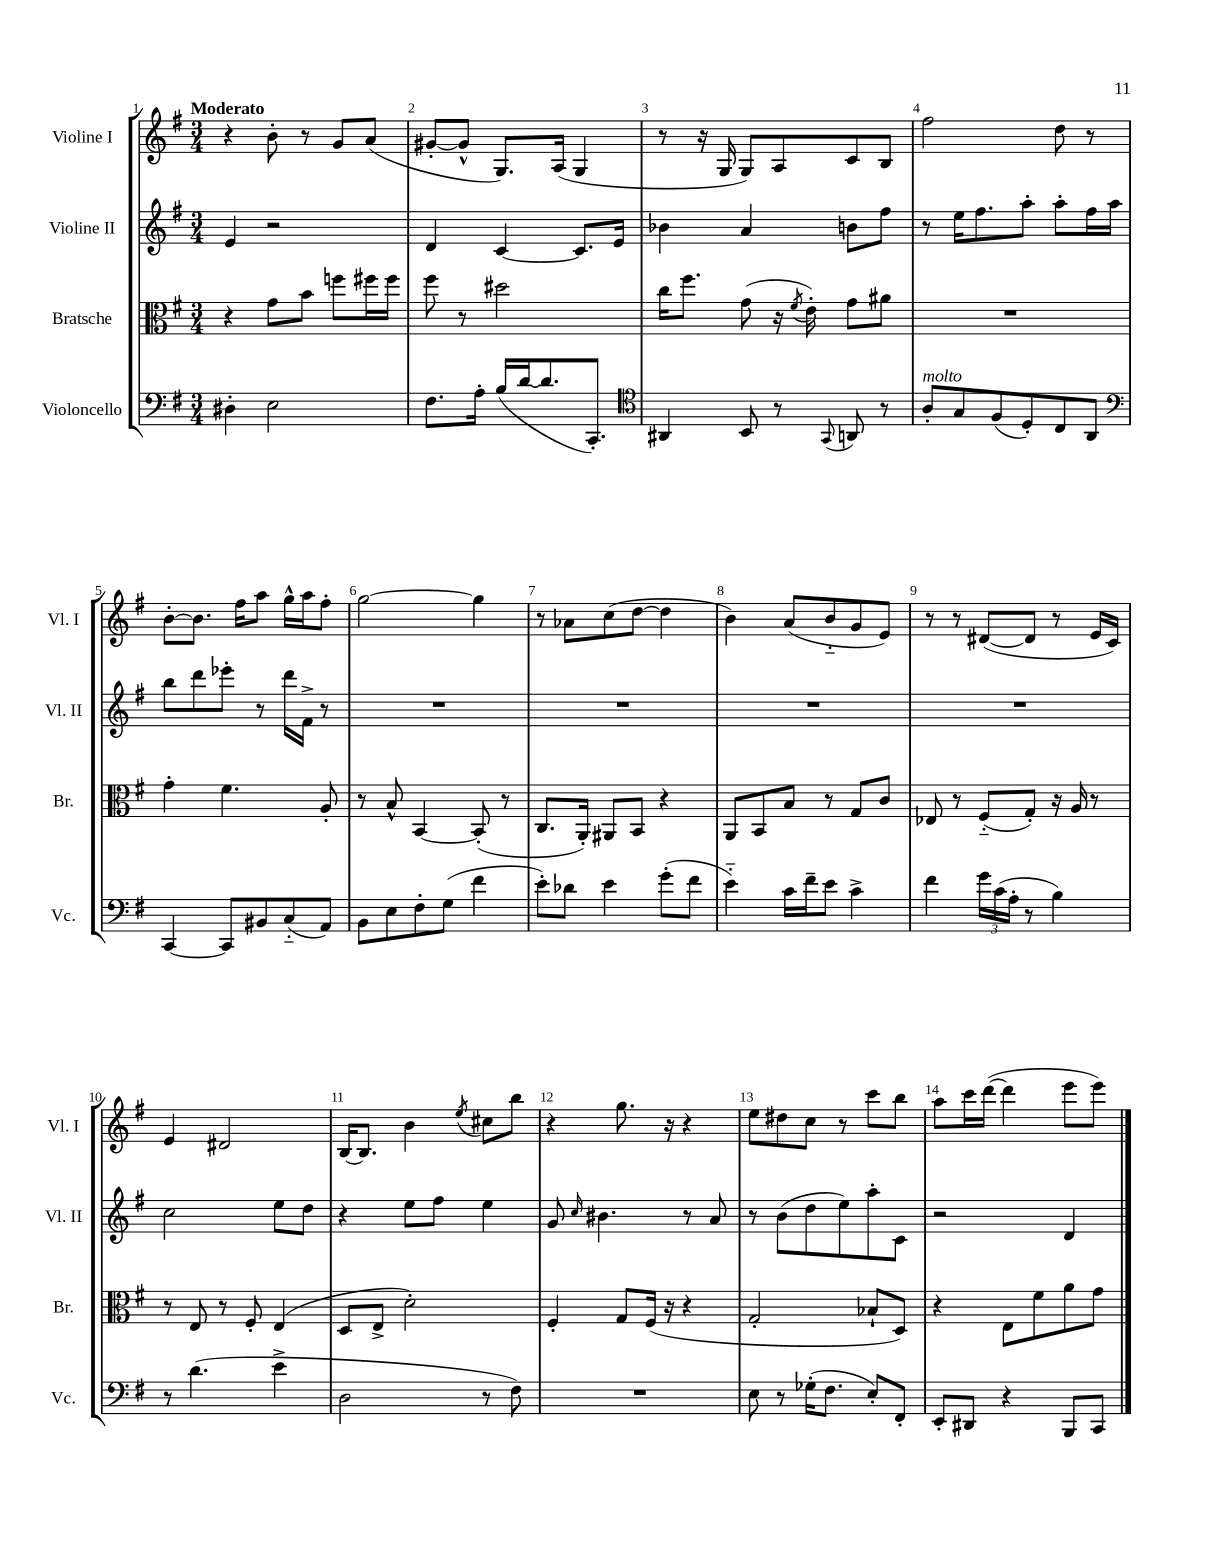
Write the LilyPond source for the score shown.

<<
\new StaffGroup <<
\new Staff = "s0" \with { instrumentName = "Violine I" shortInstrumentName = "Vl. I" } {
    \clef treble \key g \major \numericTimeSignature \time 3/4 \tempo "Moderato"
    r4 b'8-. r8 g'8 a'8( |
    gis'8~-. gis'8-^ g8.) a16( g4 |
    r8 r16 g16 g8) a8 c'8 b8 |
    fis''2 d''8 r8 |
    b'8~-. b'8. fis''16 a''8 g''16-^ a''16 fis''8-. |
    g''2~ g''4 |
    r8 aes'8 c''8( d''8~ d''4 |
    b'4) a'8( b'8-_ g'8 e'8) |
    r8 r8 dis'8~( dis'8 r8 e'16 c'16) |
    e'4 dis'2 |
    b16~ b8. b'4 \acciaccatura { e''8 } cis''8 b''8 |
    r4 g''8. r16 r4 |
    e''8 dis''8 c''8 r8 c'''8 b''8 |
    a''8 c'''16 d'''16~( d'''4 e'''8 e'''8) \bar "|." |
}
\new Staff = "s1" \with { instrumentName = "Violine II" shortInstrumentName = "Vl. II" } {
    \clef treble \key g \major \numericTimeSignature \time 3/4
    e'4 r2 |
    d'4 c'4~ c'8. e'16 |
    bes'4 a'4 b'8 fis''8 |
    r8 e''16 fis''8. a''8-. a''8-. fis''16 a''16 |
    b''8 d'''8 ees'''8-. r8 d'''16 fis'16-> r8 |
    R2. |
    R2. |
    R2. |
    R2. |
    c''2 e''8 d''8 |
    r4 e''8 fis''8 e''4 |
    g'8 \grace { c''16 } bis'4. r8 a'8 |
    r8 b'8( d''8 e''8) a''8-. c'8 |
    r2 d'4 \bar "|." |
}
\new Staff = "s2" \with { instrumentName = "Bratsche" shortInstrumentName = "Br." } {
    \clef alto \key g \major \numericTimeSignature \time 3/4
    r4 g'8 b'8 f''8 fis''16 fis''16 |
    fis''8 r8 dis''2 |
    c''16 fis''8. g'8( r16 \acciaccatura { fis'8 } e'16-.) g'8 ais'8 |
    R2. |
    g'4-. fis'4. a8-. |
    r8 b8-^ b,4~ b,8-.( r8 |
    c8. a,16-.) ais,8 b,8 r4 |
    a,8 b,8 b8 r8 g8 c'8 |
    ees8 r8 fis8-_( g8-.) r16 a16 r8 |
    r8 e8 r8 fis8-. e4( |
    d8 e8-> d'2-.) |
    fis4-. g8 fis16( r16 r4 |
    g2-. bes8-! d8) |
    r4 e8 fis'8 a'8 g'8 \bar "|." |
}
\new Staff = "s3" \with { instrumentName = "Violoncello" shortInstrumentName = "Vc." } {
    \clef bass \key g \major \numericTimeSignature \time 3/4
    dis4-. e2 |
    fis8. a16-. b16( d'16~ d'8. c,8.-.) |
    \clef tenor ais,4 b,8 r8 \appoggiatura { g,8 } a,8 r8 |
    a8-.^\markup { \italic "molto" } g8 fis8( d8-.) c8 a,8 |
    \clef bass c,4~ c,8 bis,8 c8-_( a,8) |
    b,8 e8 fis8-. g8( fis'4 |
    e'8-.) des'8 e'4 g'8-.( fis'8 |
    e'4-_) c'16 fis'16-- e'8 c'4-> |
    fis'4 \tuplet 3/2 { g'16 c'16( a16-. } r8 b4) |
    r8 d'4.( e'4-> |
    d2 r8 fis8) |
    R2. |
    e8 r8 ges16-.( fis8. e8-.) fis,8-. |
    e,8-. dis,8 r4 b,,8 c,8 \bar "|." |
}
>>
>>
\layout { \context { \Score \override BarNumber.break-visibility = ##(#f #t #t) barNumberVisibility = #all-bar-numbers-visible } }
